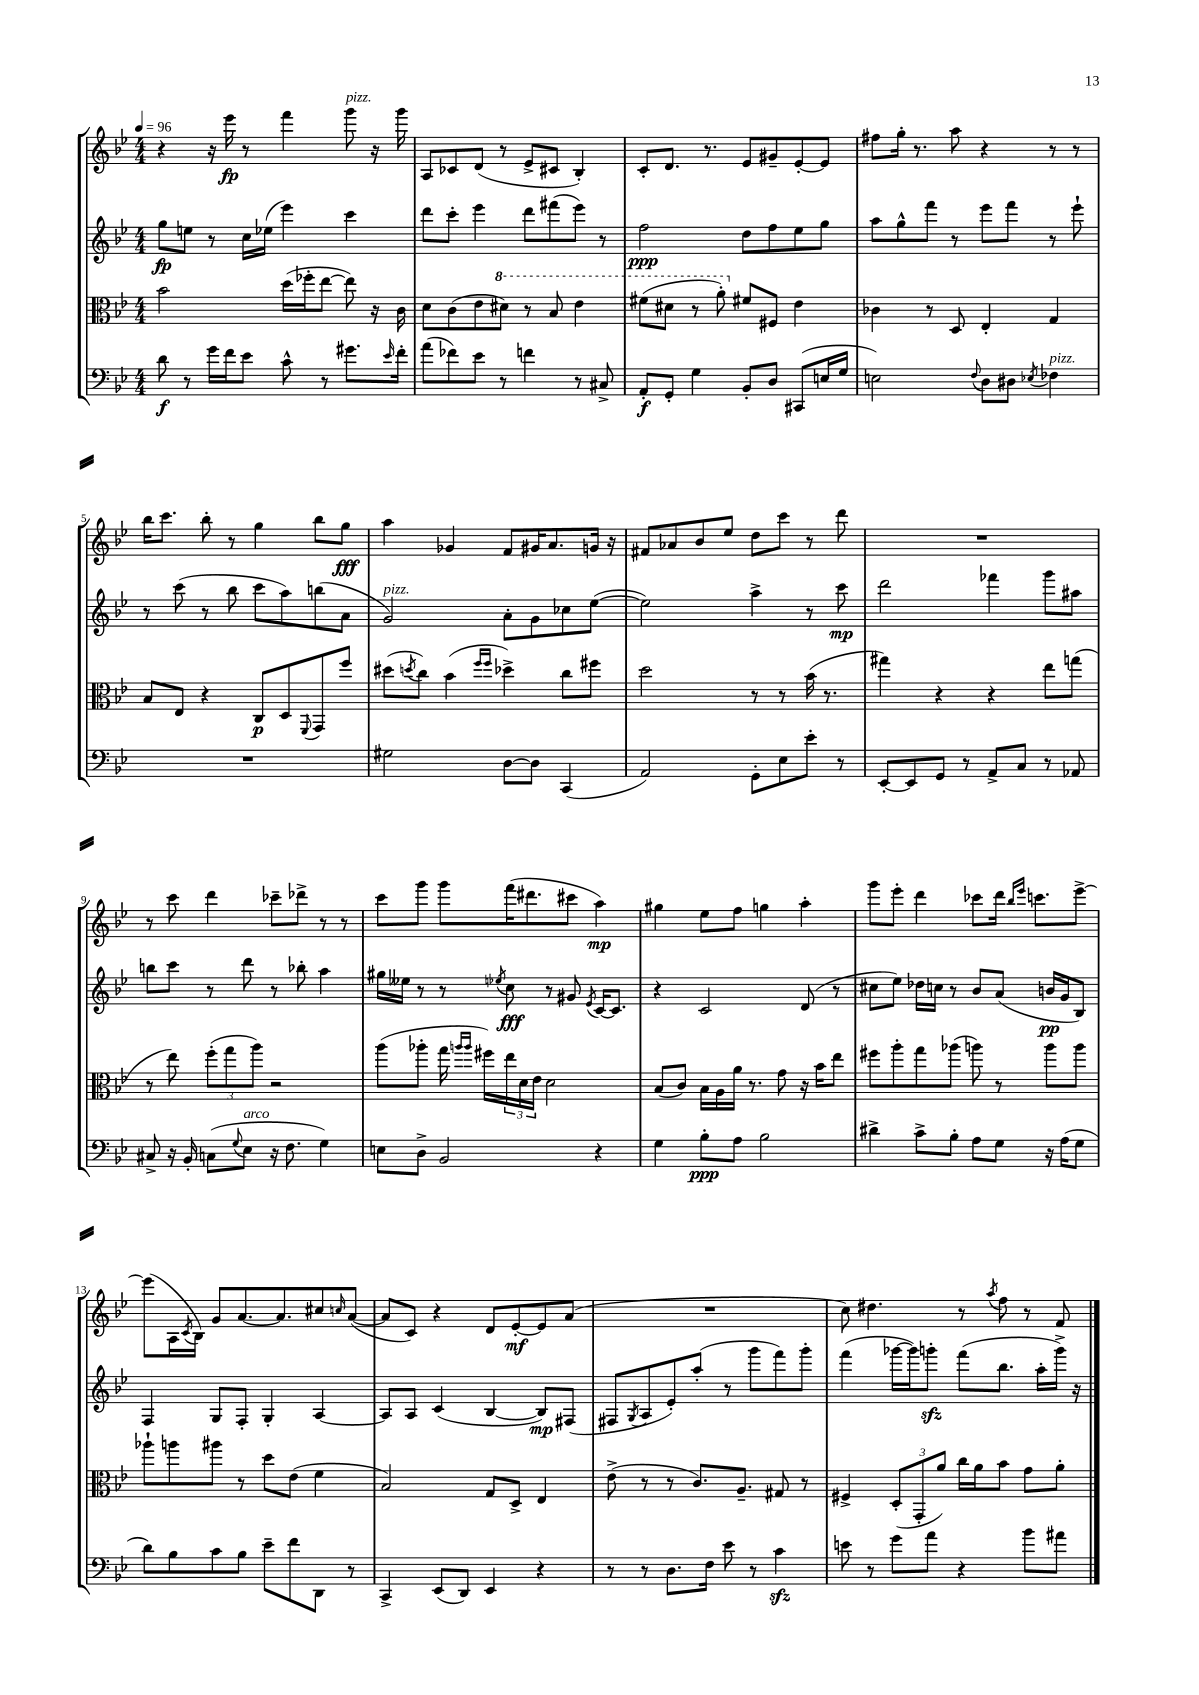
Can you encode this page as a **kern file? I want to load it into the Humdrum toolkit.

**kern	**kern	**kern	**kern
*staff4	*staff3	*staff2	*staff1
*clefF4	*clefC3	*clefG2	*clefG2
*k[b-e-]	*k[b-e-]	*k[b-e-]	*k[b-e-]
*M4/4	*M4/4	*M4/4	*M4/4
*MM96	*MM96	*MM96	*MM96
8d	2b-	8gg	4r
8r	.	8ee	.
16g	.	8r	16r
16f	.	.	16eee-
8e-	.	16cc	8r
.	.	(16ee-	.
8c^^	(16dd	4eee-)	4fff
.	16ff-'	.	.
8r	[8ee-	.	.
8.g#	8ee-])	4ccc	8ggg
.	16r	.	16r
16qqe-	.	.	.
16f'	16c	.	16ggg
=	=	=	=
(8a	8d	8ddd	8A
8f-)	(8c	8ccc'	8c-
8e-	8e-	4eee-	(8d
8r	8dd#)	.	8r
4f	8r	8ddd	8e-^
.	8b-	(8fff#	8c#
8r	4ee-	8eee-)	4B-')
8C#^	.	8r	.
=	=	=	=
8AA'	(8ff#	2ff	8c'
8GG'	8dd#	.	8.d
4G	8r	.	.
.	.	.	8.r
.	8aa')	.	.
8BB-'	8f#	8dd	8e-
8D	8F#	8ff	8g#~
(8CC#	4e-	8ee-	[8e-'
16E	.	8gg	8e-]
16G	.	.	.
=	=	=	=
2E)	4c-	8aa	8ff#
.	.	8gg^^	16gg'
.	.	.	8.r
.	8r	8fff	.
.	8D	8r	8aa
8qqF	.	.	.
8D	4E-'	8eee-	4r
8D#	.	8fff	.
8qE-	.	.	.
4F-	4G	8r	8r
.	.	8eee-`	8r
=	=	=	=
1r	8B-	8r	16bb-
.	.	.	8.ccc
.	8E-	(8ccc	.
.	4r	8r	8bb-'
.	.	8bb-	8r
.	8C	8ccc	4gg
.	8D	8aa)	.
.	8qqFF	.	.
.	8GG	(8bb	8bb-
.	8ff	8a	8gg
=	=	=	=
2G#	(8dd#	2g)	4aa
.	8qdd	.	.
.	8cc)	.	.
.	(4b-	.	4g-
.	16qqff	.	.
.	16qqff	.	.
[8D	4dd-^)	8a'	8f
8D]	.	8g	16g#
.	.	.	8.a
(4CC	8cc	8cc-	.
.	8ff#	([8ee-	16g
.	.	.	16r
=	=	=	=
2AA)	2dd	2ee-])	8f#
.	.	.	8a-
.	.	.	8b-
.	.	.	8ee-
8GG'	8r	4aa^	8dd
8E-	8r	.	8ccc
8e-'	(16b-	8r	8r
.	8.r	.	.
8r	.	8ccc	8ddd
=	=	=	=
[8EE-'	4gg#)	2ddd	1r
8EE-]	.	.	.
8GG	4r	.	.
8r	.	.	.
8AA^	4r	4fff-	.
8C	.	.	.
8r	8ee-	8ggg	.
8AA-	(8gg	8aa#	.
=	=	=	=
8C#^	8r	8bb	8r
16r	8ee-)	8ccc	8ccc
16BB-'	.	.	.
(8C	(12ff'	8r	4ddd
.	12gg	.	.
8qqG	.	.	.
8E-	.	8ddd	.
.	12aa)	.	.
16r	2r	8r	8ccc-~
8.F	.	.	.
.	.	8bb-'	8ddd-^
4G)	.	4aa	8r
.	.	.	8r
=	=	=	=
8E	(8aa	16gg#	8ccc
.	.	16ee--	.
8D^	8aa-'	8r	8ggg
2BB-	16gg	8r	8ggg
.	16qqaa	.	.
.	16qqaa	.	.
.	16ff#)	.	.
.	.	8qee-	.
.	24ee-	8cc	(16fff
.	24d	.	.
.	.	.	8.ddd#
.	24e-	.	.
.	2d	8r	.
.	.	8g#	8ccc#
.	.	8qe-	.
4r	.	[16c	4aa)
.	.	8.c]	.
=	=	=	=
4G	(8B-	4r	4gg#
.	8c)	.	.
8B-'	16B-	2c	8ee-
.	16A	.	.
8A	16a	.	8ff
.	8.r	.	.
2B-	.	.	4gg
.	8g	.	.
.	16r	(8d	4aa'
.	16b-	.	.
.	8ee-	8r	.
=	=	=	=
4d#^	8ff#	8cc#	8ggg
.	8aa'	8ee-)	8eee-'
8c^	8gg	16dd-	4ddd
.	.	16cc	.
8B-'	(8aa-	8r	.
8A	8aa)	8b-	8ccc-
8G	8r	(8a	16ddd
.	.	.	16qqbb-
.	.	.	16qqeee-
.	.	.	8.ccc
16r	8aa	16b	.
(16A	.	16g	.
8G	8aa	8B-)	[8eee-^
=	=	=	=
8d)	8aa-`	4F	(8eee-]
8B-	8aa	.	16A
.	.	.	8qc
.	.	.	16B-)
8c	8aa#	8G	8g
8B-	8r	8F'	[8.a
8e-~	8dd	4G'	.
.	.	.	8.a]
8f	(8e-	.	.
8DD	4f	[4A	8cc#
.	.	.	16qqcc
8r	.	.	([8a
=	=	=	=
4CC^	2B-)	8A]	8a]
.	.	8A	8c)
(8EE-	.	(4c	4r
8DD)	.	.	.
4EE-	8G	[4B-	8d
.	8D^	.	[8e-'
4r	4E-	8B-])	8e-]
.	.	(8F#	(8a
=	=	=	=
8r	(8e-^	8F#	1r
.	.	8qG	.
8r	8r	8A	.
8.D	8r	8e-')	.
.	8.c)	(8aa'	.
16F	.	.	.
8e-	.	8r	.
.	8.A~	.	.
8r	.	8ggg	.
4c	8G#	8fff)	.
.	8r	8ggg'	.
=	=	=	=
8e	4F#^	(4fff	8cc)
8r	.	.	4.dd#
8g	(12D'	[16ggg-	.
.	.	16ggg-])	.
.	12GG'	.	.
8a	.	8ggg'	.
.	12a)	.	.
4r	16cc	(8fff	8r
.	16a	.	.
.	.	.	8qaa
.	8b-	8.bb-	8ff
8b-	8g	.	8r
.	.	16aa'	.
8a#	8a'	16ggg^)	8f
.	.	16r	.
==	==	==	==
*-	*-	*-	*-
